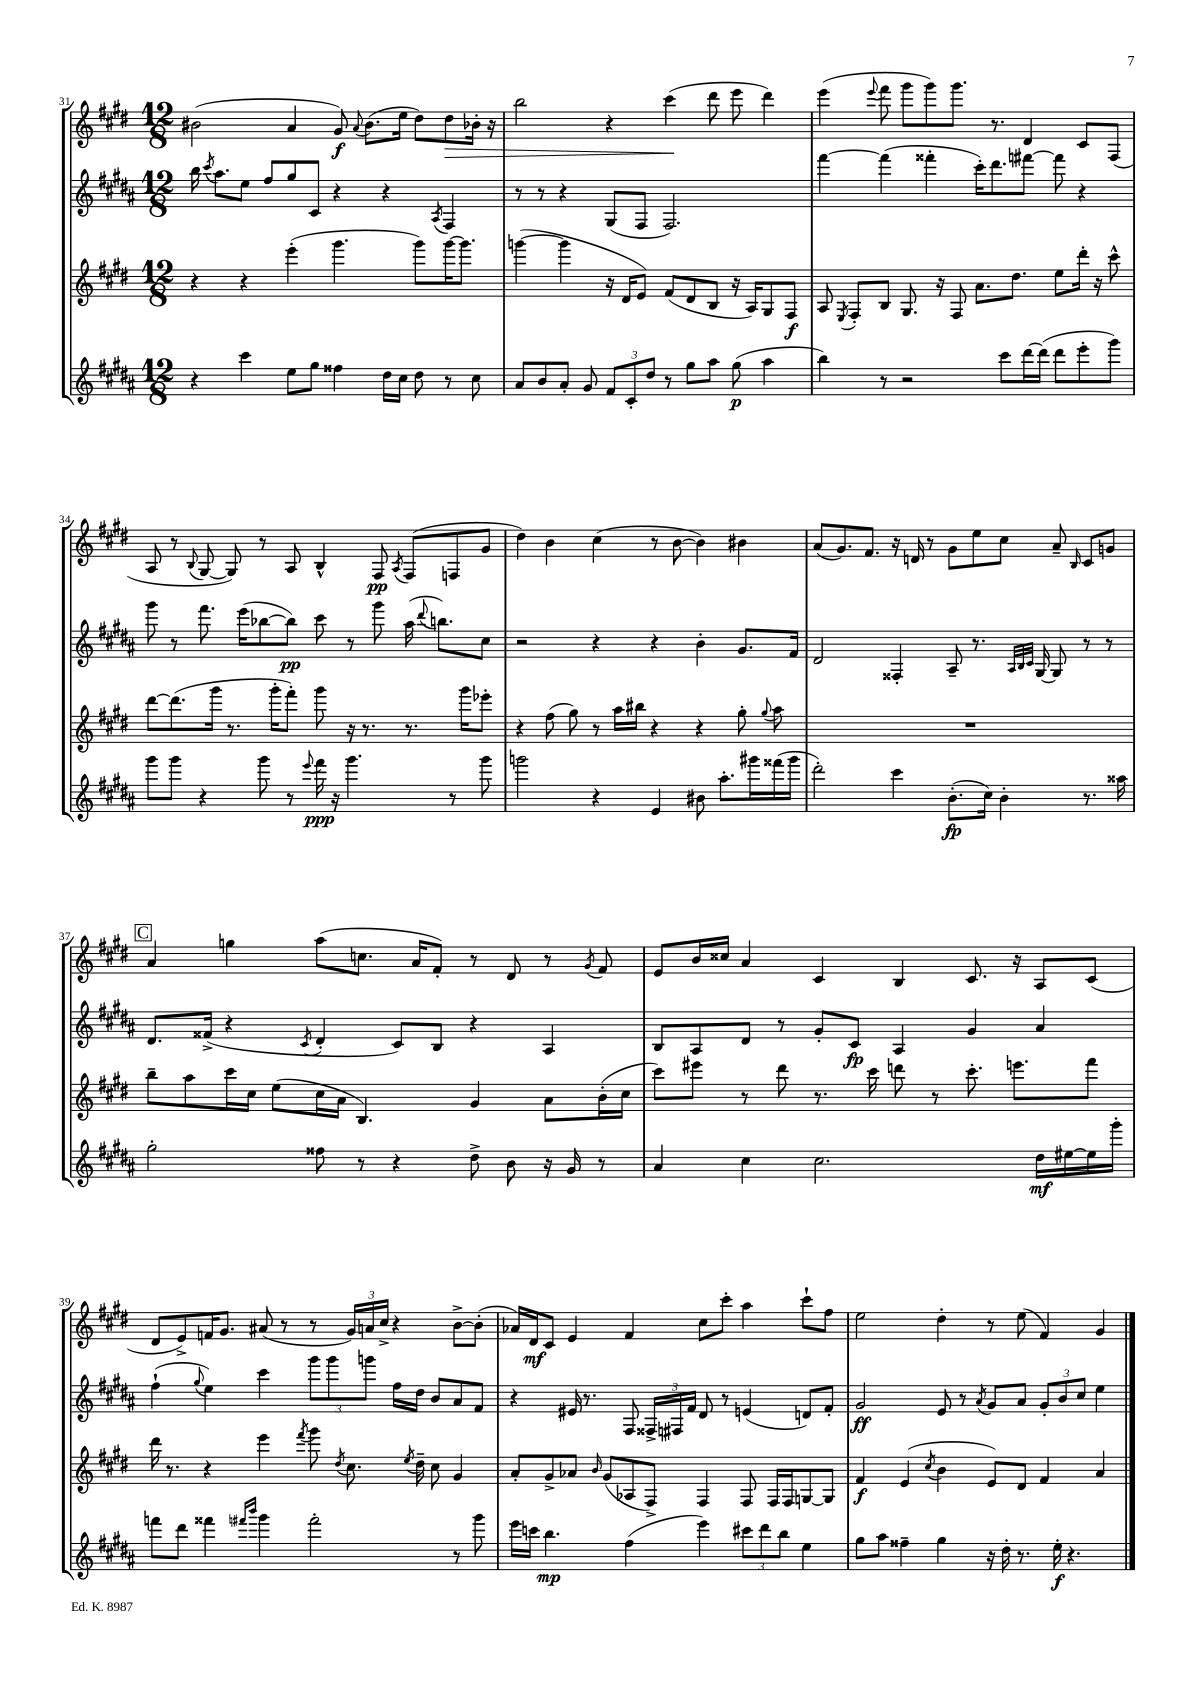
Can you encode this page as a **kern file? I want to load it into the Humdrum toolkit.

**kern	**dynam	**kern	**dynam	**kern	**dynam	**kern	**dynam
*part4	*part4	*part3	*part3	*part2	*part2	*part1	*part1
*staff4	*staff4	*staff3	*staff3	*staff2	*staff2	*staff1	*staff1
*clefG2	*	*clefG2	*	*clefG2	*	*clefG2	*
*k[f#c#g#d#a#]	*	*k[f#c#g#d#]	*	*k[f#c#g#d#a#]	*	*k[f#c#g#d#]	*
*M12/8	*	*M12/8	*	*M12/8	*	*M12/8	*
=31	=31	=31	=31	=31	=31	=31	=31
4r	.	4r	.	16bb\	.	(2b#X\	.
.	.	.	.	8qccc#/	.	.	.
.	.	.	.	8.aa#\L	.	.	.
4ccc#\	.	4r	.	8ee\J	.	.	.
.	.	.	.	8ff#/L	.	.	.
8ee\L	.	(4eee'\	.	8gg#/	.	4a/	.
8gg#\J	.	.	.	8c#/J	.	.	.
4ff##X\	.	4.ggg#\	.	4r	.	8g#/)	f
.	.	.	.	.	.	8qqa/	.
.	.	.	.	.	.	(8.b#\L	.
16dd#\LL	.	.	.	4r	.	.	.
16cc#\JJ	.	.	.	.	.	16ee\Jk	.
8dd#\	.	8ggg#\L)	.	.	.	8dd#\L)	.
.	.	.	.	8qA#/	.	.	.
!	!	!	!	!	!	!	!LO:HP:b
8r	.	[16ggg#\K	.	4F#/	.	8dd#\	>
.	.	8.ggg#\J]	.	.	.	.	.
8cc#\	.	.	.	.	.	16b-X'\Jk	.
.	.	.	.	.	.	16r	.
=32	=32	=32	=32	=32	=32	=32	=32
8a#/L	.	([4gggn\	.	8r	.	2bb\	.
8b/	.	.	.	8r	.	.	.
8a#'/J	.	4ggg\]	.	4r	.	.	.
8g#/	.	.	.	.	.	.	.
12f#/L	.	16r	.	(8G#/L	.	4r	.
.	.	16d#/KL	.	.	.	.	.
12c#'/	.	.	.	.	.	.	.
.	.	8e/J)	.	8F#/J	.	.	.
12dd#/J	.	.	.	.	.	.	.
8r	.	(8f#/L	.	2.F#/)	.	(4ccc#\	.
8gg#\L	.	8d#/	.	.	.	.	.
8aa#\J	.	8B/J	.	.	.	8ddd#\	]
(8gg#\	p	16r	.	.	.	8eee\	.
.	.	16A/KL)	.	.	.	.	.
4aa#\	.	8G#/	.	.	.	4ddd#\)	.
.	.	8F#/J	f	.	.	.	.
=33	=33	=33	=33	=33	=33	=33	=33
4bb\)	.	8A/	.	[4fff#\	.	(4eee\	.
.	.	8qE/	.	.	.	.	.
.	.	8F#'/L	.	.	.	.	.
.	.	.	.	.	.	8qqeee/	.
8r	.	8B/J	.	(4fff#\]	.	8fff#\	.
2r	.	8.G#/	.	.	.	8ggg#\L	.
.	.	.	.	4fff##X'\	.	8ggg#\)	.
.	.	16r	.	.	.	.	.
.	.	8F#/	.	.	.	8.ggg#\J	.
.	.	8.a\L	.	16ccc#'\KL)	.	.	.
.	.	.	.	8.ddd#\	.	8.r	.
8ccc#\L	.	.	.	.	.	.	.
.	.	8.dd#\J	.	.	.	.	.
[16ddd#\L	.	.	.	[8fff#X\J	.	4d#/	.
(16ddd#\JJ]	.	.	.	.	.	.	.
8ddd#\L	.	8ee\L	.	8fff#\]	.	.	.
8eee'\	.	16ddd#'\Jk	.	4r	.	8c#/L	.
.	.	16r	.	.	.	.	.
8ggg#\J)	.	8ccc#^^\	.	.	.	(8F#/J	.
!!LO:LB:g=z
=34	=34	=34	=34	=34	=34	=34	=34
8ggg#\L	.	[8ddd#\L	.	8ggg#\	.	8A/	.
8ggg#\J	.	(8.ddd#\]	.	8r	.	8r	.
.	.	.	.	.	.	8qqB/	.
4r	.	.	.	8.fff#\	.	[8G#/	.
.	.	16ggg#\Jk	.	.	.	.	.
.	.	8.r	.	.	.	8G#/])	.
.	.	.	.	(16eee\KL	.	.	.
8ggg#\	.	.	.	[8bb-X\	.	8r	.
.	.	16ggg#'\KL	.	.	.	.	.
8r	.	8fff#'\J)	.	8bb-\J])	pp	8A/	.
8qqeee/	.	.	.	.	.	.	.
16fff#\	ppp	8ggg#\	.	8ccc#\	.	4B^^/	.
16r	.	.	.	.	.	.	.
4.ggg#\	.	16r	.	8r	.	.	.
.	.	8.r	.	.	.	.	.
.	.	.	.	8ggg#\	.	8F#/	pp
.	.	.	.	.	.	8qA/	.
.	.	8.r	.	(16aa#\	.	(8F#/L	.
.	.	.	.	8qqddd#/	.	.	.
.	.	.	.	8.bbn\L)	.	.	.
8r	.	.	.	.	.	8Fn/	.
.	.	16ggg#\KL	.	.	.	.	.
8ggg#\	.	8eee-X'\J	.	8cc#\J	.	8g#/J	.
=35	=35	=35	=35	=35	=35	=35	=35
2gggn\	.	4r	.	2r	.	4dd#\)	.
.	.	(8ff#\	.	.	.	4b\	.
.	.	8gg#\)	.	.	.	.	.
4r	.	8r	.	4r	.	(4cc#\	.
.	.	16aa\LL	.	.	.	.	.
.	.	16bb#X\JJ	.	.	.	.	.
4e/	.	4r	.	4r	.	8r	.
.	.	.	.	.	.	[8b\	.
8b#X\	.	4r	.	4b'\	.	4b\])	.
8.aa#'\L	.	.	.	.	.	.	.
.	.	8gg#'\	.	8.g#/L	.	4b#X\	.
16ggg#X\L	.	.	.	.	.	.	.
.	.	8qqgg#/	.	.	.	.	.
(16fff##X\	.	8aa\	.	.	.	.	.
16ggg#\JJ	.	.	.	16f#/Jk	.	.	.
=36	=36	=36	=36	=36	=36	=36	=36
2ddd#'\)	.	1.r	.	2d#/	.	(8a/L	.
.	.	.	.	.	.	8.g#/)	.
.	.	.	.	.	.	8.f#/J	.
4ccc#\	.	.	.	4F##X'/	.	16r	.
.	.	.	.	.	.	16dn/	.
.	.	.	.	.	.	8r	.
(8.b'\L	fp	.	.	8A#~/	.	8g#\L	.
.	.	.	.	8.r	.	8ee\	.
16cc#\Jk)	.	.	.	.	.	.	.
4b'\	.	.	.	.	.	8cc#\J	.
.	.	.	.	32qqA#/LLL	.	.	.
.	.	.	.	32qqB/	.	.	.
.	.	.	.	32qqc#/JJJ	.	.	.
.	.	.	.	[16G#/	.	.	.
.	.	.	.	8G#/]	.	8a~/	.
.	.	.	.	.	.	16qqB/	.
8.r	.	.	.	8r	.	8c#/L	.
.	.	.	.	8r	.	8gn/J	.
16aa##X\	.	.	.	.	.	.	.
!!LO:LB:g=z
!!LO:REH:place=s1:t=C
=37	=37	=37	=37	=37	=37	=37	=37
2gg#'\	.	8bb~\L	.	8.d#/L	.	4a/	.
.	.	8aa\	.	.	.	.	.
.	.	.	.	(16f##X^/Jk	.	.	.
.	.	16ccc#\L	.	4r	.	4ggn\	.
.	.	16cc#\JJ	.	.	.	.	.
.	.	(8ee\L	.	.	.	.	.
.	.	.	.	8qc#/	.	.	.
8ff##X\	.	16cc#\L	.	4d#'/	.	(8aa\L	.
.	.	16a\JJ	.	.	.	.	.
8r	.	4.B/)	.	.	.	8.ccn\J	.
4r	.	.	.	8c#/L)	.	.	.
.	.	.	.	.	.	16a/KL	.
.	.	.	.	8B/J	.	8f#'/J)	.
8dd#^\	.	4g#/	.	4r	.	8r	.
8b\	.	.	.	.	.	8d#/	.
16r	.	8a\L	.	4A#/	.	8r	.
16g#/	.	.	.	.	.	.	.
.	.	.	.	.	.	8qg#/	.
8r	.	(16b'\L	.	.	.	8f#/	.
.	.	16cc#\JJ	.	.	.	.	.
=38	=38	=38	=38	=38	=38	=38	=38
4a#/	.	8ccc#\L)	.	8B/L	.	8e/L	.
.	.	8eee#X\J	.	8A#/	.	16b/L	.
.	.	.	.	.	.	16cc##X/JJ	.
4cc#\	.	8r	.	8d#/J	.	4a/	.
.	.	8ddd#\	.	8r	.	.	.
2.cc#\	.	8.r	.	8g#'/L	.	4c#/	.
.	.	.	.	8c#/J	fp	.	.
.	.	16ccc#\	.	.	.	.	.
.	.	8dddn\	.	4A#/	.	4B/	.
.	.	8r	.	.	.	.	.
.	.	8.ccc#'\	.	4g#/	.	8.c#/	.
.	.	8.eeen\L	.	.	.	16r	.
16dd#\LL	mf	.	.	4a#/	.	8A/L	.
[16ee#X\	.	.	.	.	.	.	.
16ee#\]	.	8fff#\J	.	.	.	(8c#/J	.
16ggg#'\JJ	.	.	.	.	.	.	.
!!LO:LB:g=z
=39	=39	=39	=39	=39	=39	=39	=39
8fffn\L	.	16ddd#\	.	(4ff#`\	.	8d#/L	.
.	.	8.r	.	.	.	.	.
8ddd#\J	.	.	.	.	.	8e^/)	.
.	.	.	.	8qqgg#/	.	.	.
4fff##X\	.	4r	.	4ee\)	.	16fn/K	.
.	.	.	.	.	.	8.g#/J	.
16qqfff#X/LL	.	.	.	.	.	.	.
16qqbbb/JJ	.	.	.	.	.	.	.
4ggg#\	.	4eee\	.	4ccc#\	.	(8a#X/	.
.	.	.	.	.	.	8r	.
.	.	8qfff#/	.	.	.	.	.
2fff#'\	.	8ggg#\	.	12ggg#\L	.	8r	.
.	.	.	.	12ggg#\	.	.	.
.	.	8qdd#/	.	.	.	.	.
.	.	8.cc#\	.	.	.	24g#/LL)	.
.	.	.	.	12gggn\J	.	24an/	.
.	.	.	.	.	.	24cc#^/JJ	.
.	.	.	.	16ff#\LL	.	4r	.
.	.	8qee/	.	.	.	.	.
.	.	16dd#~\	.	16dd#\JJ	.	.	.
.	.	8cc#\	.	8b/L	.	.	.
8r	.	4g#/	.	8a#/	.	[8b^\L	.
8ggg#\	.	.	.	8f#/J	.	(8b'\J]	.
=40	=40	=40	=40	=40	=40	=40	=40
16eee\LL	.	8a'/L	.	4r	.	16a-X/LL)	.
16cccn\JJ	.	.	.	.	.	16d#/J	mf
4.bb\	mp	8g#^/	.	.	.	8c#/J	.
.	.	8a-X/J	.	16e#X/	.	4e/	.
.	.	.	.	8.r	.	.	.
.	.	16qqb/	.	.	.	.	.
.	.	(8g#/L	.	.	.	.	.
(4ff#\	.	8A-X/	.	8F#/	.	4f#/	.
.	.	8F#^/J)	.	24F##X^/LL	.	.	.
.	.	.	.	24F#X/	.	.	.
.	.	.	.	24f#/JJ	.	.	.
4eee\)	.	4F#/	.	8d#/	.	8cc#\L	.
.	.	.	.	8r	.	8ccc#'\J	.
12ccc#X\L	.	8F#/	.	(4en/	.	4aa\	.
12ddd#\	.	.	.	.	.	.	.
.	.	16F#/LL	.	.	.	.	.
12bb\J	.	.	.	.	.	.	.
.	.	16F#/J	.	.	.	.	.
4ee\	.	[8Gn/	.	8dn/L)	.	8ccc#`\L	.
.	.	8G/J]	.	8f#'/J	.	8ff#\J	.
=41	=41	=41	=41	=41	=41	=41	=41
8gg#\L	.	4f#/	f	2g#/	ff	2ee\	.
8aa#\J	.	.	.	.	.	.	.
4ff##X~\	.	(4e/	.	.	.	.	.
.	.	8qcc#/	.	.	.	.	.
4gg#\	.	4b\	.	8e/	.	4dd#'\	.
.	.	.	.	8r	.	.	.
.	.	.	.	8qa#/	.	.	.
16r	.	8e/L)	.	8g#/L	.	8r	.
16dd#'\	.	.	.	.	.	.	.
8.r	.	8d#/J	.	8a#/J	.	(8ee\	.
.	.	4f#/	.	12g#'/L	.	4f#/)	.
16ee'\	f	.	.	.	.	.	.
.	.	.	.	12b/	.	.	.
4.r	.	.	.	.	.	.	.
.	.	.	.	12cc#/J	.	.	.
.	.	4a/	.	4ee\	.	4g#/	.
==	==	==	==	==	==	==	==
*-	*-	*-	*-	*-	*-	*-	*-
